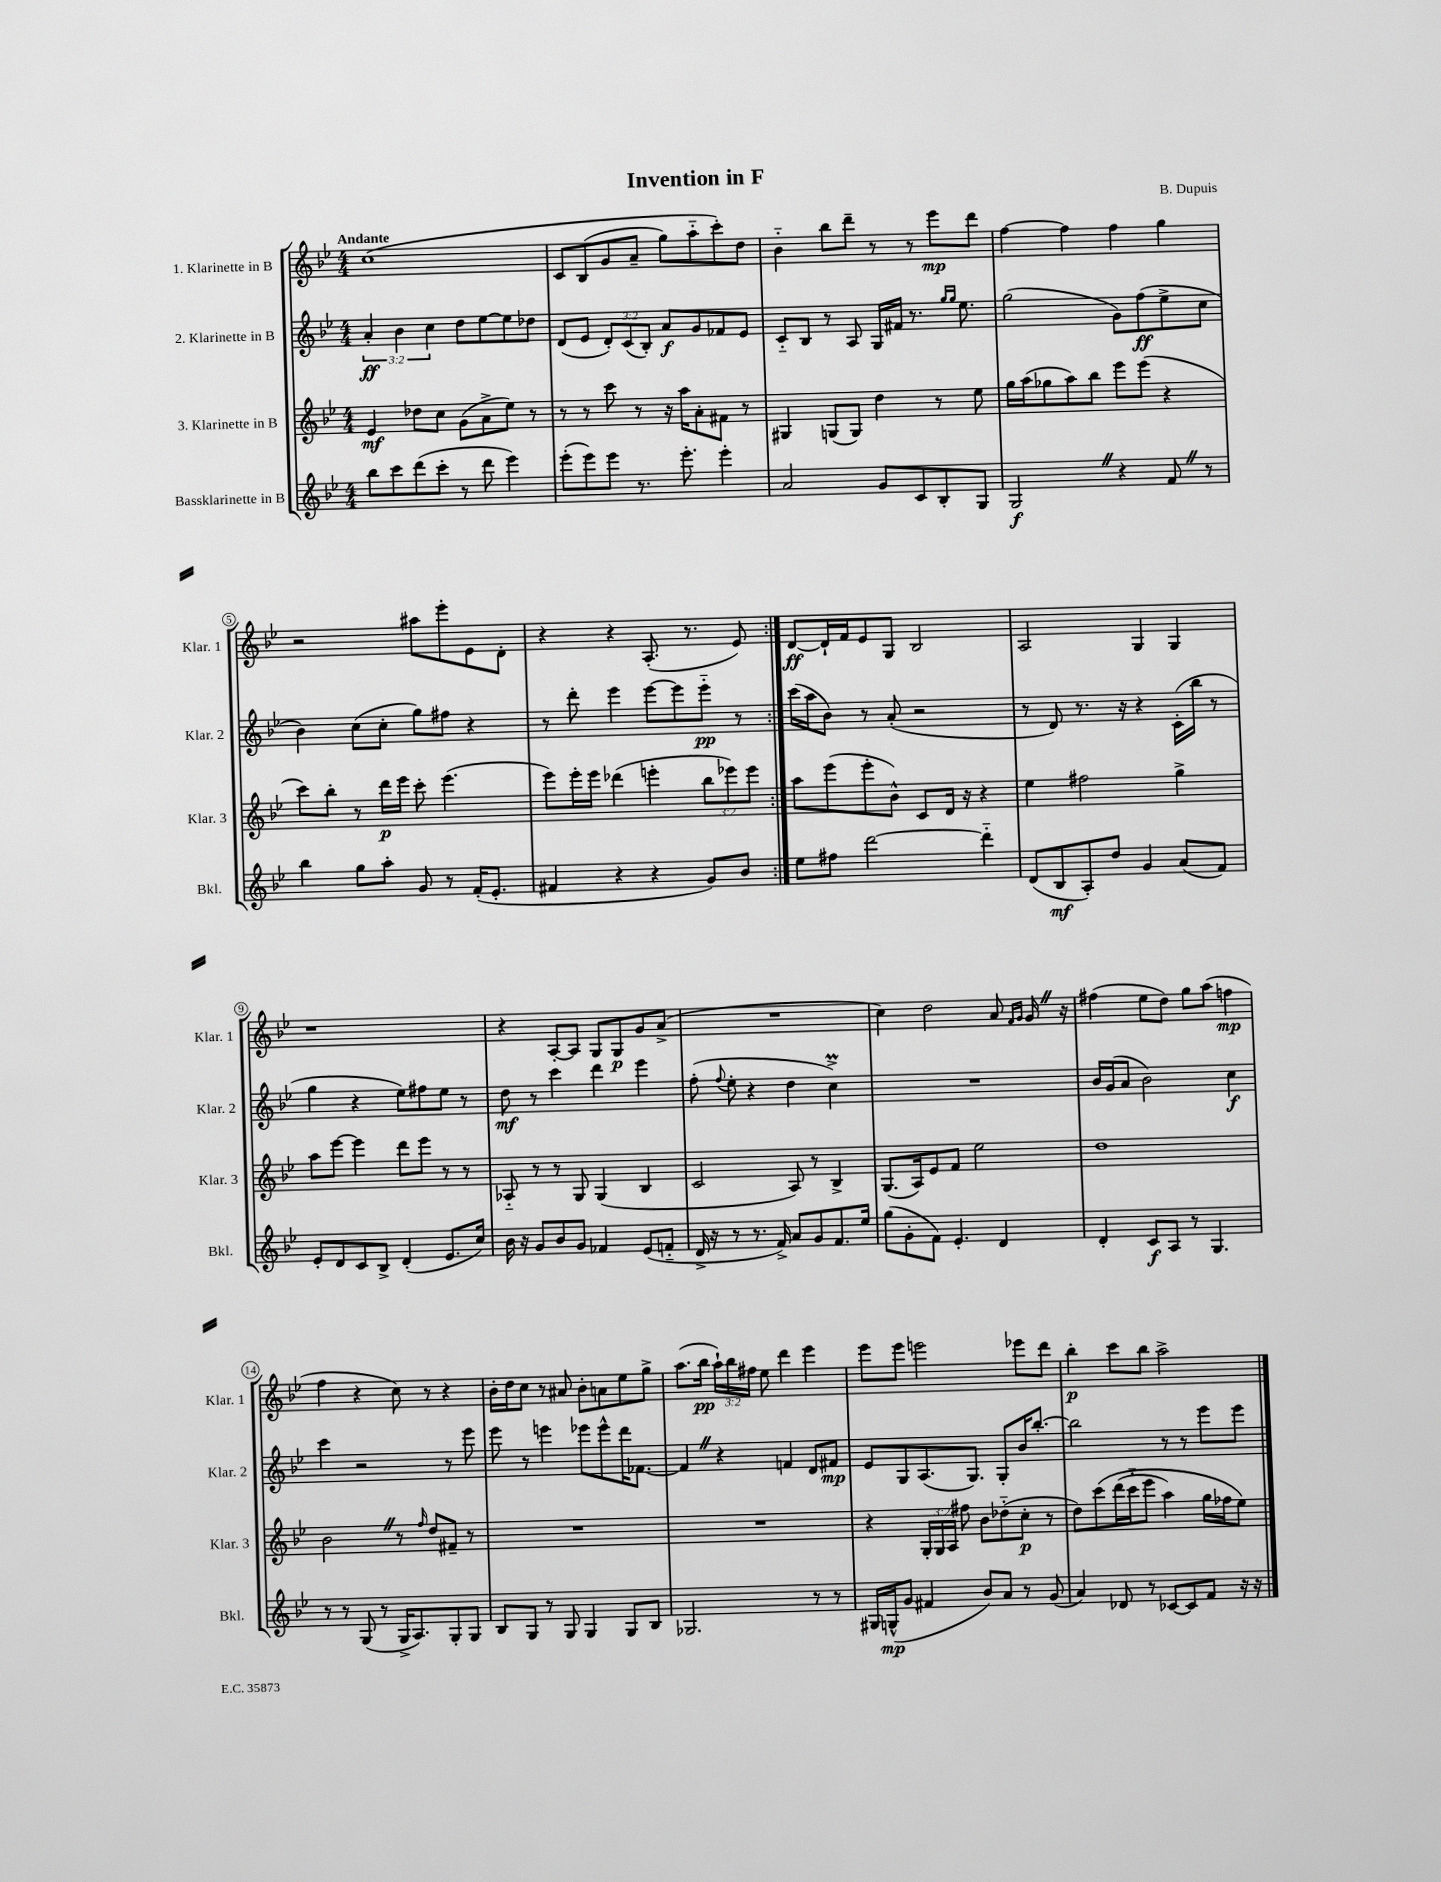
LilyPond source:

\header { title = "Invention in F" composer = "B. Dupuis" }
<<
\new StaffGroup <<
\new Staff = "s0" \with { instrumentName = "1. Klarinette in B" shortInstrumentName = "Klar. 1" } {
    \clef treble \key bes \major \numericTimeSignature \time 4/4 \override Staff.TupletNumber.text = #tuplet-number::calc-fraction-text \tempo "Andante"
    \autoBeamOff \repeat volta 2 { c''1\( |
    c'8[ bes8( g'8 a'8]-- g''8[) a''8-_ c'''8-.\) d''8] |
    bes'4-_ bes''8[ d'''8]-- r8 r8 ees'''8[\mp d'''8] |
    f''4~ f''4 f''4 g''4 |
    r2 ais''8[ ees'''8-. ees'8 d'8]-. |
    r4 r4 a8.-.( r8. ees'8) | }
    d'8[~\ff d'16-! f'16 ees'8 g8] bes2 |
    a2 g4 g4 |
    r1 |
    r4 a8[~-. a8] g8[ g8\p g'8 a'8]->( |
    R1 |
    c''4) d''2 a'8 \grace { f'16[ g'16] } g'16 \once \override BreathingSign.text = \markup { \musicglyph "scripts.caesura.straight" } \breathe r16 |
    fis''4( ees''8[ d''8]) g''8[ a''8]( f''4\mp |
    f''4 r4 c''8) r8 r4 |
    bes'16[-. d''16 c''8] r8 ais'8 bes'8[-. a'8 ees''8 g''8]-> |
    a''8.[( bes''16]\pp \tuplet 3/2 { a''16[-!) bes''16 fis''16] } ees''8 d'''4 ees'''4 |
    ees'''8[ ees'''8] e'''2 ees'''8[ d'''8] |
    bes''4-.\p c'''8[ bes''8] a''2-> \bar "|." |
}
\new Staff = "s1" \with { instrumentName = "2. Klarinette in B" shortInstrumentName = "Klar. 2" } {
    \clef treble \key bes \major \numericTimeSignature \time 4/4 \override Staff.TupletNumber.text = #tuplet-number::calc-fraction-text
    \autoBeamOff \repeat volta 2 { \tuplet 3/2 { a'4-.\ff bes'4 c''4 } d''8[ ees''8~ ees''8 des''8] |
    d'8[( ees'8] \tuplet 3/2 { d'8[-.) c'8( bes8]-.) } a'8[\f g'8 fes'8 ees'8] |
    c'8[-_ bes8] r8 a8 g16[ fis'16] r8. \grace { g''16[ g''16] } ees''8. |
    g''2( g'8[) f''8\ff( ees''8-> c''8] |
    bes'4) c''8[( c''8]-. g''8[) fis''8] r4 |
    r8 d'''8-. ees'''4 ees'''8[~ ees'''8 ees'''8]-_\pp r8 | }
    c'''16[( a''16 bes'8]) r8 a'8-.( r2 |
    r8 d'8) r8. r16 r4 c'16[-.( bes''16] r8 |
    g''4 r4 ees''8[) fis''8 ees''8] r8 |
    d''8\mf r8 c'''4 d'''4 ees'''4 |
    f''8-.( \appoggiatura { f''8 } ees''8-. r4 d''4 c''4->\prall) |
    R1 |
    bes'16[ g'16( a'8] bes'2) c''4\f |
    c'''4 r2 r8 ees'''8 |
    ees'''8 r8 e'''4 ees'''8[ ees'''8-^ d'''16 fes'8.]~ |
    fes'4 \once \override BreathingSign.text = \markup { \musicglyph "scripts.caesura.straight" } \breathe r4 f'4 d'8[ fis'8]\mp |
    ees'8[ g8 a8.( g8.]) g8[-. bes'16 bes''8.]~-. |
    bes''2 r8 r8 ees'''8[ ees'''8] \bar "|." |
}
\new Staff = "s2" \with { instrumentName = "3. Klarinette in B" shortInstrumentName = "Klar. 3" } {
    \clef treble \key bes \major \numericTimeSignature \time 4/4 \override Staff.TupletNumber.text = #tuplet-number::calc-fraction-text
    \autoBeamOff \repeat volta 2 { ees'4\mf des''8[ c''8] g'8[( a'8-> ees''8]) r8 |
    r8 r8 c'''8 r8 r16 a''16[ a'8-. fis'8] r8 |
    gis4 g8[( g8]) d''4 r8 ees''8 |
    g''16[ a''16( ges''8 a''8) bes''8] ees'''8[ ees'''8]( r4 |
    c'''8[) bes''8]-. r8 d'''16[\p ees'''16] c'''8-. ees'''4.( |
    ees'''8[) ees'''16-. ees'''16] des'''4( e'''4-. \tuplet 3/2 { bes''8[ ees'''8) ees'''8] } | }
    a''8[ ees'''8( ees'''8-. bes'8]-^) c'8[ d'16] r16 r4 |
    ees''4 fis''2 g''4-> |
    a''8[ ees'''8]~ ees'''4 d'''8[ ees'''8] r8 r8 |
    aes8-_ r8 r8 g8 g4( bes4 |
    c'2 a8) r8 bes4-> |
    g8.[( a16) ees'8 f'8] ees''2 |
    d''1 |
    bes'2 \once \override BreathingSign.text = \markup { \musicglyph "scripts.caesura.straight" } \breathe r8 \grace { f''16 } d''8[ fis'8]-- r8 |
    R1 |
    R1 |
    r4 \tuplet 3/2 { g16[-. g16 a16] } fis''8 bes'8[ des''8-_( c''8]-.\p r8 |
    d''8[) c'''8\( d'''16( c'''16-_ ees'''8] a''4) g''16[ fes''16 ees''8]\) \bar "|." |
}
\new Staff = "s3" \with { instrumentName = "Bassklarinette in B" shortInstrumentName = "Bkl." } {
    \clef treble \key bes \major \numericTimeSignature \time 4/4
    \autoBeamOff \repeat volta 2 { bes''8[ c'''8 d'''8( c'''8]-. r8 d'''8 ees'''4) |
    ees'''8[-.( ees'''8) ees'''8] r8. ees'''8.-. ees'''4-. |
    a'2 g'8[ c'8 bes8-. g8] |
    g2\f \once \override BreathingSign.text = \markup { \musicglyph "scripts.caesura.straight" } \breathe r4 f'8 \once \override BreathingSign.text = \markup { \musicglyph "scripts.caesura.straight" } \breathe r8 |
    bes''4 g''8[ a''8]-. g'8 r8 f'16[-.( ees'8.]-. |
    fis'4 r4 r4 g'8[) bes'8] | }
    ees''8[ fis''8] d'''2~ d'''4-_ |
    d'8[( bes8\mf a8-.) d''8] g'4 a'8[( f'8]) |
    ees'8[-. d'8 c'8 bes8]-> d'4-.( ees'8.[ c''16]) |
    bes'16 r16 g'8[ bes'8 g'8] fes'4 ees'8[( f'8]-_ |
    d'16-> r16 r8 r8. f'16->) a'8[ g'8 f'8. ees''16] |
    g''8[( g'8-. f'8]) ees'4.-. d'4 |
    d'4-. c'8[\f a8] r8 g4. |
    r8 r8 g8( r8 g16[-> a8.) g8-. g8] |
    bes8[ g8] r8 g8 g4 g8[ bes8] |
    ges2. r8 r8 |
    gis16[ g16-^\mp( g'8] fis'4 bes'8[) a'8] r8 g'8( |
    a'4) des'8 r8 ces'8[~ ces'8 f'8] r16 r16 \bar "|." |
}
>>
>>
\layout { \context { \Score \override BarNumber.stencil = #(make-stencil-circler 0.1 0.3 ly:text-interface::print) } }
